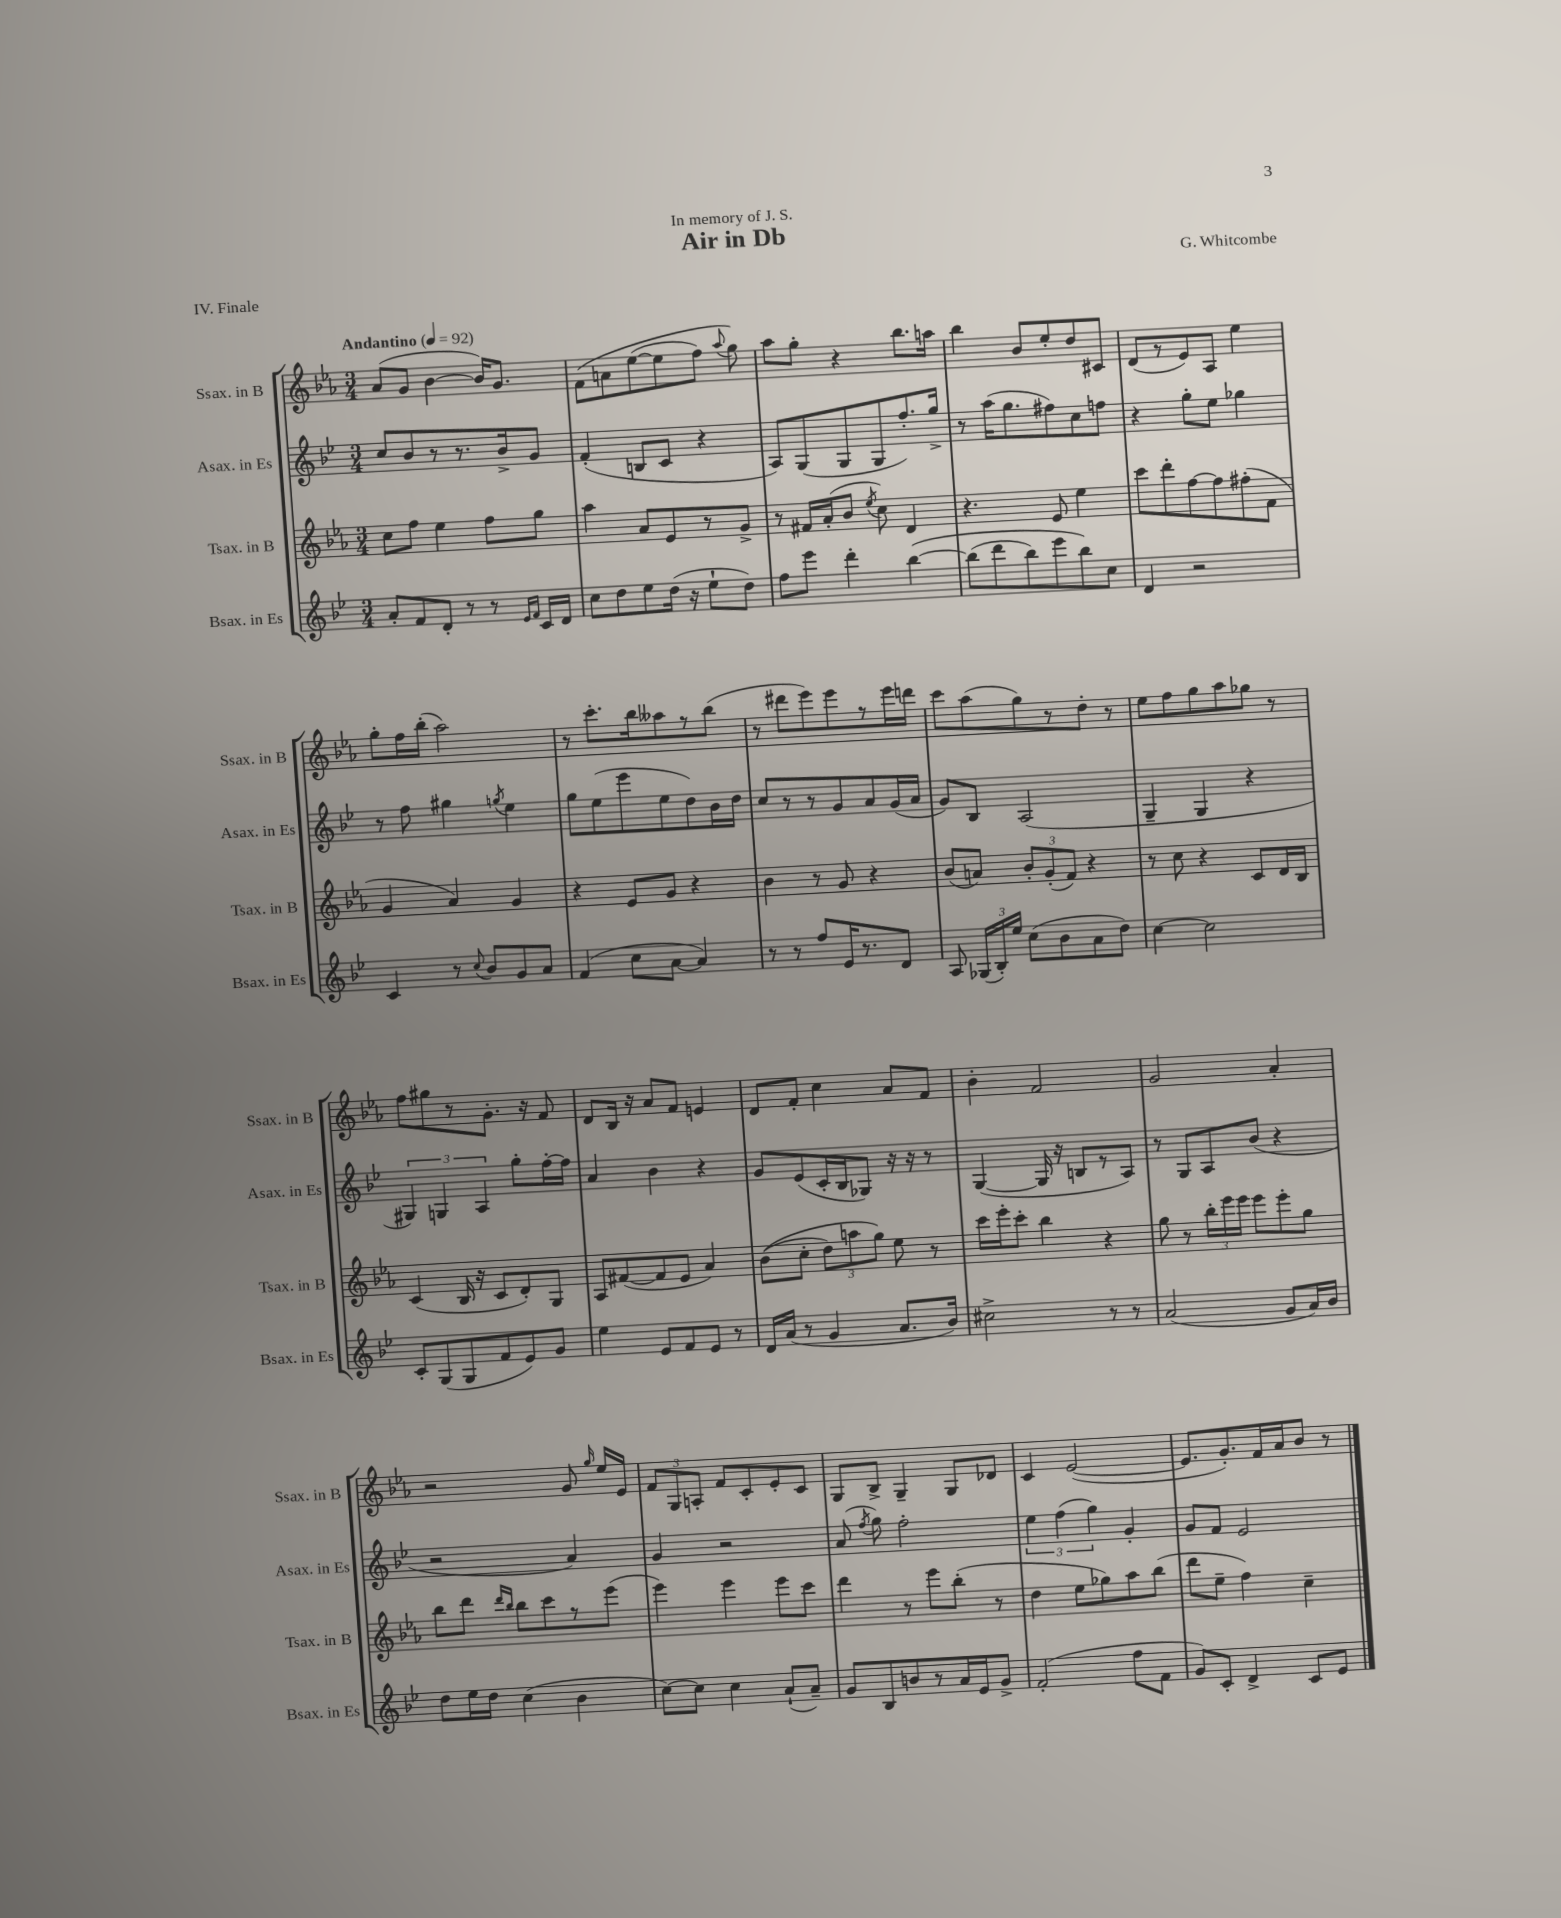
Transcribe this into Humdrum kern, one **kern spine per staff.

**kern	**kern	**kern	**kern
*staff4	*staff3	*staff2	*staff1
*clefG2	*clefG2	*clefG2	*clefG2
*k[b-e-]	*k[b-e-a-]	*k[b-e-]	*k[b-e-a-]
*M3/4	*M3/4	*M3/4	*M3/4
*MM92	*MM92	*MM92	*MM92
8a'/L	8cc\L	8cc/L	(8a-/L
8f/	8ff\J	8b-/	8g/J
8d'/J	4ee-\	8r	[4b-\
8r	.	8.r	.
8r	8ff\L	.	16b-/]LK)
.	.	16b-^/k	8.g/J
16qqe-/LL	.	.	.
16qqf/JJ	.	.	.
16c/LL	8gg\J	8g/J	.
16d/JJ	.	.	.
=	=	=	=
8cc\L	4aa-\	(4f'/	&(8f\L
8dd\	.	.	8a\
8ee-\	8a-/L	8B/L	([8ee-\
(16dd\Jk	8e-/	8c/J	8ee-\]
16r	.	.	.
8ee-`\L	8r	4r	8ff\J)
.	.	.	8qqaa-/
8dd\J)	8g^/J	.	8gg\&)
=	=	=	=
8ff\L	8r	8A/L)	8aa-\L
8eee-\J	16f#/LL	(8G/	8gg'\J
.	(16a-'/J	.	.
4ddd'\	8b-/J	8G/	4r
.	8qee-/	.	.
.	8cc\)	8G/	.
&([4bb-\	4d/	8.ff'/)	8.bb-\L
.	.	16gg^/Jk	16aa\Jk
=	=	=	=
(8bb-\]L	4.r	8r	4bb-\
8ddd\	.	(16aa\LK	.
.	.	8.gg\	.
8bb-\)	.	.	8b-/L
8eee-\	8e-/	8ff#\)	8ee-'/
8bb-\&)	4ee-\	8cc\	8dd/
8cc\J	.	8ff\J	8c#/J
=	=	=	=
4d/	8ccc\L	4r	(8d/L
.	8ddd'\	.	8r
2r	[8ff\	8gg'\L	8e-/)
.	8ff\]	8ee-\J	8A-/J
.	(8ff#'\	4gg-\	4ee-\
.	8f\J	.	.
=	=	=	=
4c/	4g/	8r	8gg'\L
.	.	8ff\	16ff\L
.	.	.	(16bb-'\JJ
8r	4a-/)	4gg#\	2aa-\)
8qqcc/	.	.	.
8b-/L	.	.	.
.	.	8qgg/	.
8g/	4g/	4ee-\	.
8a/J	.	.	.
=	=	=	=
(4f/	4r	8gg\L	8r
.	.	(8ee-\	8.ccc'\L
8cc\L	8e-/L	8eee-\	.
.	.	.	16bb-\k
[8a\J	8g/J	8ee-\	8aa--\
4a/])	4r	8dd\)	8r
.	.	16b-\L	(8bb-\J
.	.	16dd\JJ	.
=	=	=	=
8r	4b-\	8cc/L	8r
8r	.	8r	8ddd#\L
8ff/L	8r	8r	8eee-\)
16e-/K	8g/	8g/	8eee-\
8.r	.	.	.
.	4r	8a/	8r
8d/J	.	(16g/L	16eee-\L
.	.	16a/JJ	16ddd\JJ
=	=	=	=
8A/	(8b-/L	8g/L)	8ccc\L
(24G-/LL	8a/J)	8B-/J	(8aa-\
24B-'/)	.	.	.
24ee-/JJ	.	.	.
(8cc\L	12b-'/L	(2A/	8gg\)
.	(12g'/	.	.
8b-\	.	.	8r
.	12f/J)	.	.
8a\	4r	.	8dd'\J
8dd\J)	.	.	8r
=	=	=	=
[4cc\	8r	4G~/	8ee-\L
.	8cc\	.	8ff\
2cc\]	4r	4G/	8gg\
.	.	.	8aa-\
.	8c/L	4r	8gg-\J
.	16d/L	.	8r
.	16B-/JJ	.	.
=	=	=	=
8c'/L	(4c/	6G#/)	8ff\L
(8G/	.	.	8gg#\
.	.	6G/	.
8G/	16B-/	.	8r
.	16r	.	.
.	.	6A/	.
8f/	8c/L	.	8.g'\J
8e-/)	8d'/)	8gg'\L	.
.	.	.	16r
8g/J	8G/J	[16ff'\L	8f/
.	.	16ff\]JJ	.
=	=	=	=
4ee-\	8A-/L	4a/	8d/L
.	([8f#/	.	16B-/Jk
.	.	.	16r
8e-/L	8f#/]	4b-\	8a-/L
8f/	8e-/J	.	8f/J
8e-/J	4a-/)	4r	4e/
8r	.	.	.
=	=	=	=
16d/LL	&((8b-\L	8g/L	8d/L
(16a/JJ	.	.	.
8r	8cc'\J	(8e-/	8f'/J
4g/	12dd\L)	16c'/L	4cc\
.	.	16B-/J	.
.	12aa\	.	.
.	.	8G-/J)	.
.	12gg\J&)	.	.
8.a/L	8ee-\	16r	8a-/L
.	.	16r	.
.	8r	8r	8f/J
16b-/Jk)	.	.	.
=	=	=	=
2cc#^\	16ccc\LL	([4G/	4b-'\
.	16eee-'\J	.	.
.	8ccc'\J	.	.
.	4bb-\	16G/]	2f/
.	.	16r	.
.	.	8B/L	.
8r	4r	8r	.
8r	.	8A/J)	.
=	=	=	=
(2a/	8gg\	8r	2g/
.	8r	8G/L	.
.	24bb-'\LL	8A/	.
.	24eee-\	.	.
.	24eee-\JJ	.	.
.	8eee-\L	(8b-/J	.
8g/L	8eee-'\	4r	4a-'/
16a/L)	8gg\J	.	.
16b-/JJ	.	.	.
=	=	=	=
8dd\L	8bb-\L	2r	2r
16ee-\L	8ddd\J	.	.
16dd\JJ	.	.	.
.	16qqddd/LL	.	.
.	16qqbb-/JJ	.	.
(4cc\	8bb-\L	.	.
.	8ccc\	.	.
4b-\	8r	4a/)	8g/
.	.	.	16qqgg/
.	(8eee-\J	.	16ee-/LL
.	.	.	16e-/JJ
=	=	=	=
[8cc\L)	4eee-\)	4g/	12f/L
.	.	.	12G/
8cc\]J	.	.	.
.	.	.	12A'/J
4cc\	4eee-\	2r	8f/L
.	.	.	8c'/
(8a`/L	8eee-\L	.	8e-'/
8a~/J)	8ccc\J	.	8c/J
=	=	=	=
8g/L	4ddd\	(8a/	8G/L
.	.	8qff/	.
8B-/	.	8gg\)	8B-^/J
8b/	8r	2ff'\	4G~/
8r	8eee-\L	.	.
16a/L	(8bb-'\J	.	8G/L
16e-/J	.	.	.
8g^/J	8r	.	8d-/J
=	=	=	=
(2f'/	4dd\	6ee-\	4c/
.	.	(6ff\	.
.	8ee-\L	.	([2e-/
.	.	6gg\)	.
.	8gg-\)	.	.
8ff\L	8aa-\	4g'/	.
8f\J	(8bb-\J	.	.
=	=	=	=
8g/L)	8ddd\L	8g/L	8.e-/]L
8c'/J	8ee-~\J	8f/J	.
.	.	.	8.g'/)
4d^/	4ff\)	2e-/	.
.	.	.	16f/L
.	.	.	16a-/J
8c/L	4cc~\	.	8b-/J
8e-/J	.	.	8r
==	==	==	==
*-	*-	*-	*-
